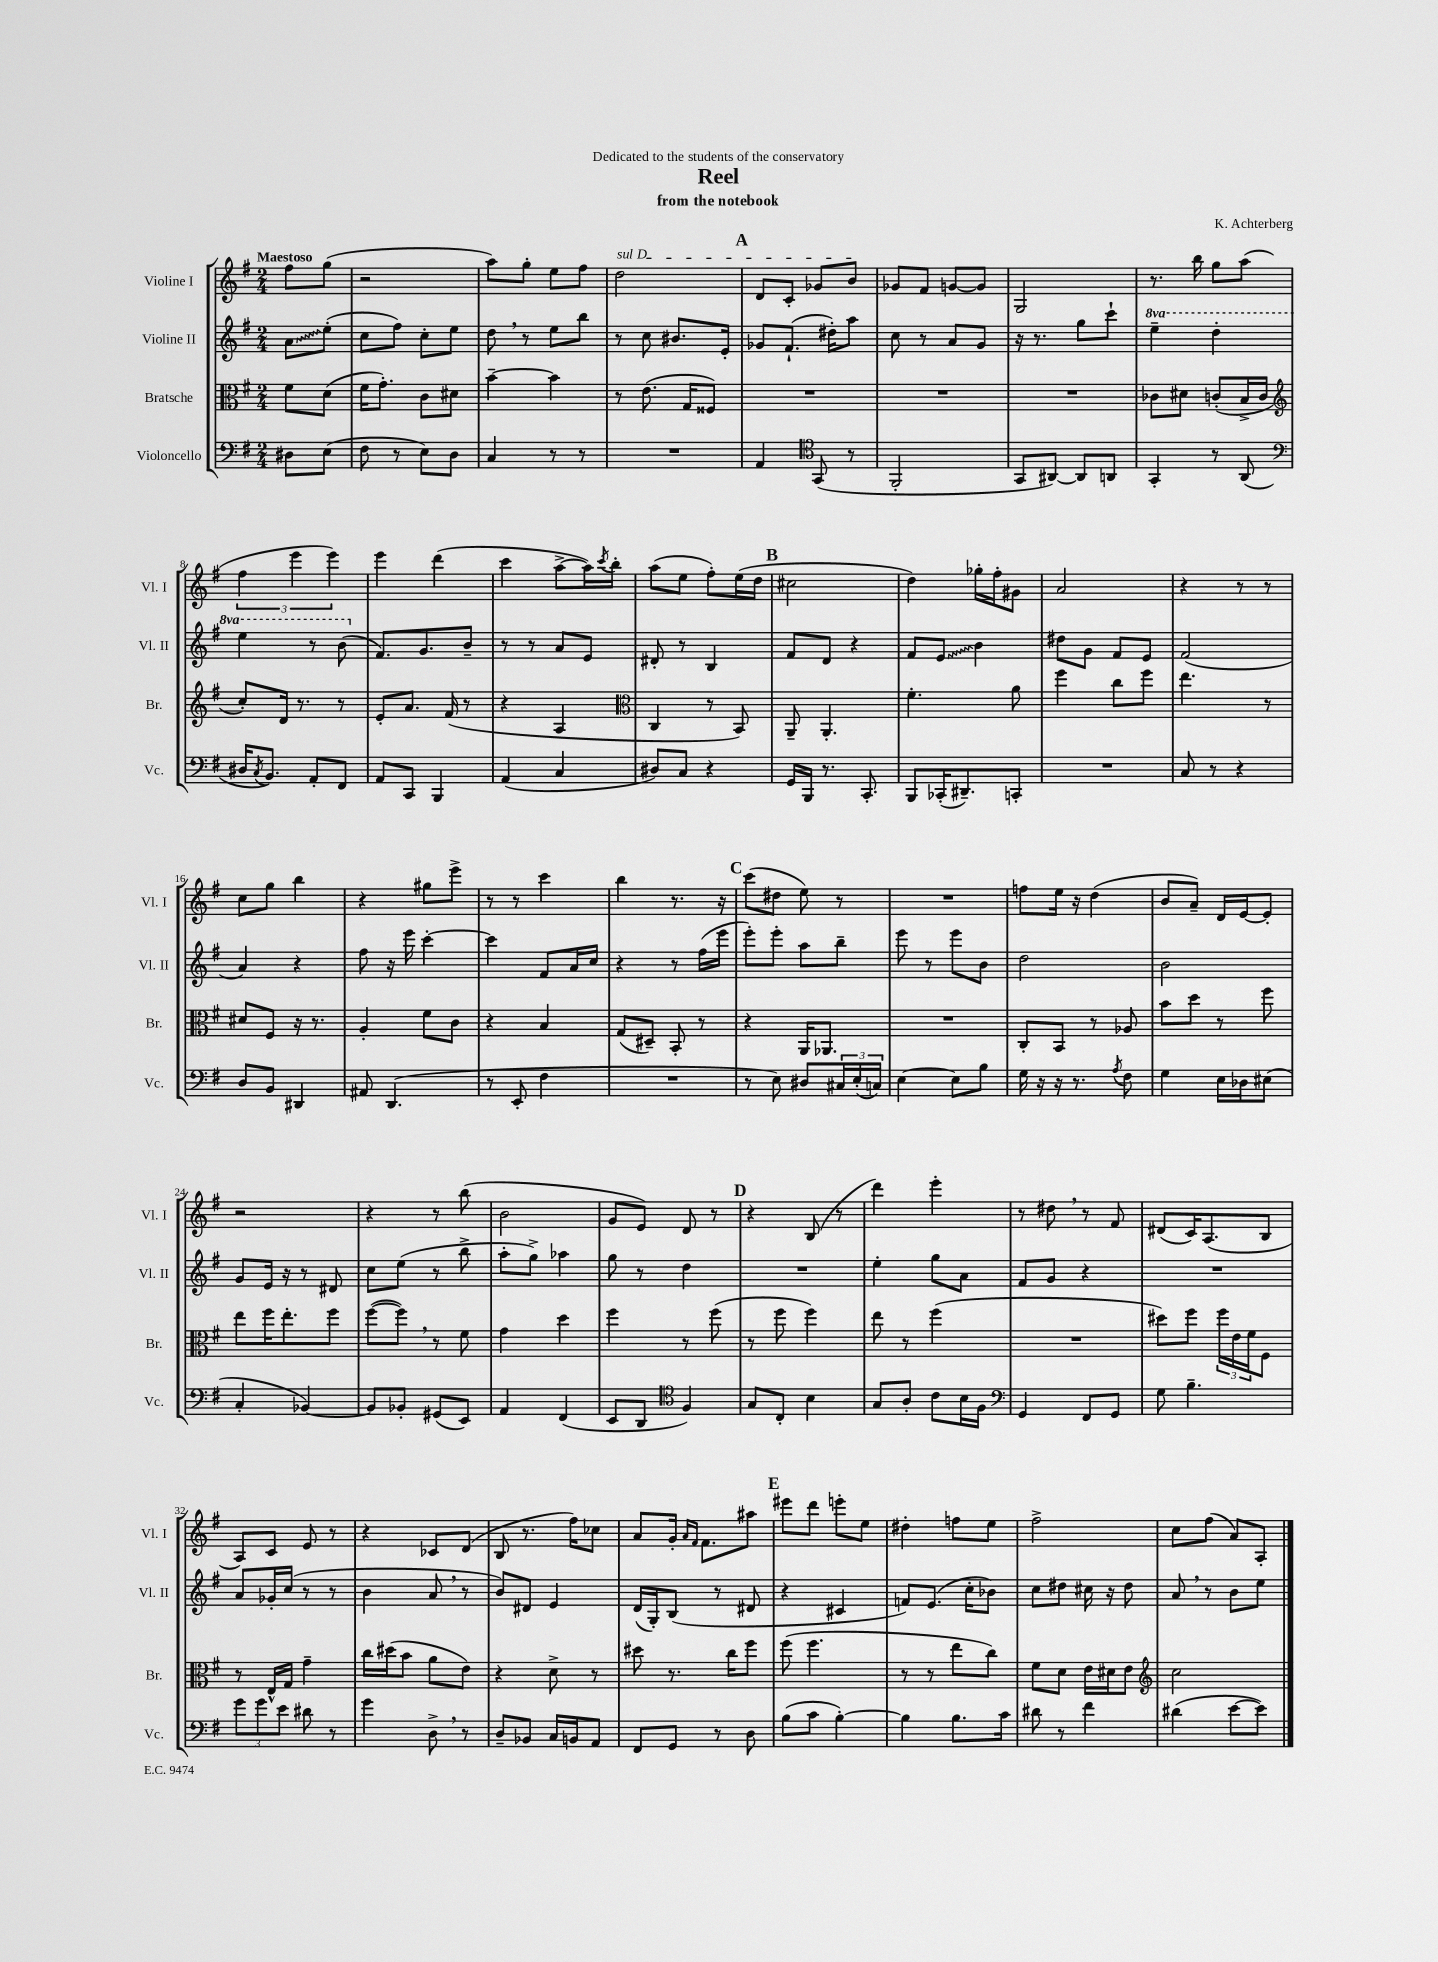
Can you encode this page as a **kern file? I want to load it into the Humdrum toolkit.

**kern	**kern	**kern	**kern
*staff4	*staff3	*staff2	*staff1
*clefF4	*clefC3	*clefG2	*clefG2
*k[f#]	*k[f#]	*k[f#]	*k[f#]
*M2/4	*M2/4	*M2/4	*M2/4
8D#	8f#	8a	8ff#
(8E	(8d	(8ee'	(8gg
=	=	=	=
8F#	16f#	8cc	2r
.	8.g')	.	.
8r	.	8ff#)	.
8E)	8c	8cc'	.
8D	8d#	8ee	.
=	=	=	=
4C	[4b~	8dd	8aa)
.	.	8r	8gg'
8r	4b]	8ee	8ee
8r	.	8bb	8ff#
=	=	=	=
2r	8r	8r	2dd
.	(8.e	8cc	.
.	.	8.b#	.
.	16G	.	.
.	8F##)	.	.
.	.	16e'	.
=	=	=	=
4AA	2r	8g-	8d
.	.	(8.f#`	8c'
*clefC4	*	*	*
(8GG	.	.	8g-
.	.	16dd#')	.
8r	.	8aa	8b
=	=	=	=
2FF#'	2r	8cc	8g-
.	.	8r	8f#
.	.	8a	[8g
.	.	8g	8g]
=	=	=	=
8GG	2r	16r	2G
.	.	8.r	.
[8AA#)	.	.	.
8AA#]	.	8gg	.
8AA	.	8ccc`	.
=	=	=	=
4GG'	8c-	4eee~	8.r
.	8d#	.	.
.	.	.	16bb
8r	(8c'	4ddd'	8gg
(8AA	16B^	.	(8aa
.	16c	.	.
=	=	=	=
*clefF4	*clefG2	*	*
16D#	8cc')	4eee	6ff#
8qC	.	.	.
8.BB)	.	.	.
.	16d	.	.
.	.	.	6eee
.	8.r	.	.
8AA'	.	8r	.
.	.	.	6eee)
8FF#	8r	(8bb	.
=	=	=	=
8AA	8e'	8.f#)	4eee
8CC	8.a	.	.
.	.	8.g	.
4BBB	.	.	(4ddd
.	(16f#	.	.
.	8r	8b~	.
=	=	=	=
(4AA	4r	8r	4ccc
.	.	8r	.
4C	4A	8a	[8aa^
.	.	8e	16aa])
.	.	.	8qccc
.	.	.	16bb'
=	=	=	=
*	*clefC3	*	*
8D#)	4C	8d#'	(8aa
8C	.	8r	8ee
4r	8r	4B	8ff#')
.	8BB)	.	(16ee
.	.	.	16dd
=	=	=	=
16GG	8AA~	8f#	2cc#
16BBB	.	.	.
8.r	4.AA'	8d	.
.	.	4r	.
8.CC'	.	.	.
=	=	=	=
8BBB	4.f#'	8f#	4dd)
(16CC-'	.	8e	.
8.DD#~)	.	.	.
.	.	4b	16gg-'
.	.	.	16ff#'
8CC'	8a	.	8g#
=	=	=	=
2r	4ff#	8dd#	2a
.	.	8g	.
.	8cc	8f#	.
.	8ff#	8e	.
=	=	=	=
8C	4.ee	(2f#	4r
8r	.	.	.
4r	.	.	8r
.	8r	.	8r
=	=	=	=
8D	8d#	4a)	8cc
8BB	8F#	.	8gg
4DD#	16r	4r	4bb
.	8.r	.	.
=	=	=	=
8AA#	4A'	8ff#	4r
(4.DD	.	16r	.
.	.	16eee	.
.	8f#	[4ccc'	8gg#
.	8c	.	8eee^
=	=	=	=
8r	4r	4ccc]	8r
8EE'	.	.	8r
4F#	4B	8f#	4ccc
.	.	16a	.
.	.	16cc	.
=	=	=	=
2r	(8G	4r	4bb
.	8D#~)	.	.
.	8BB'	8r	8.r
.	8r	(16ff#	.
.	.	16eee	16r
=	=	=	=
8r	4r	8eee')	(8ccc
8E)	.	8eee'	8dd#
8D#	16AA	8aa	8ee)
.	8.AA-	.	.
24C#	.	8bb~	8r
(24E'	.	.	.
24C)	.	.	.
=	=	=	=
[4E	2r	8eee	2r
.	.	8r	.
8E]	.	8eee	.
8B	.	8b	.
=	=	=	=
16G	8C'	2dd	8ff
16r	.	.	.
16r	8BB	.	16ee
8.r	.	.	16r
.	8r	.	(4dd
8qA	.	.	.
8F#	8A-	.	.
=	=	=	=
4G	8b	2b	8b
.	8dd	.	8a~)
16E	8r	.	16d
16D-	.	.	[16e
(8E#	8ff#	.	8e']
=	=	=	=
4C'	8ee	8g	2r
.	16ff#	16e	.
.	8.ee'	16r	.
[4BB-)	.	8r	.
.	8ff#	8d#	.
=	=	=	=
8BB-]	([8ff#	8cc	4r
8BB-'	8ff#])	(8ee	.
(8GG#	8r	8r	8r
8EE)	8f#	8bb^	(8bb
=	=	=	=
4AA	4g	8aa'	2b
.	.	8gg^)	.
(4FF#	4dd	4aa-	.
=	=	=	=
8EE	4ff#	8gg	8g
8DD	.	8r	8e)
*clefC4	*	*	*
4F#)	8r	4dd	8d
.	(8ff#	.	8r
=	=	=	=
8G	8r	2r	4r
8C'	8ff#	.	.
4B	4ff#)	.	(8B
.	.	.	8r
=	=	=	=
8G	8ee	4ee'	4ddd)
8A'	8r	.	.
8c	(4ff#	8gg	4eee'
16B	.	8a	.
16F#	.	.	.
=	=	=	=
*clefF4	*	*	*
4GG	2r	8f#	8r
.	.	8g	8dd#
8FF#	.	4r	8r
8GG	.	.	8f#
=	=	=	=
8G	8dd#)	2r	(8d#
4.B~	8ff#	.	16c)
.	.	.	(8.A
.	24ff#	.	.
.	24e	.	.
.	24f#	.	.
.	8F#	.	8B
=	=	=	=
12g	8r	8a	8A)
12g	.	.	.
.	16E^^	16g-'	8c
12e	.	.	.
.	16G	(16cc	.
8d#	4g~	8r	8e
8r	.	8r	8r
=	=	=	=
4g	16cc	4b	4r
.	(16dd#	.	.
.	8b	.	.
8D^	8a	8a	8c-
8r	8e)	8r	(8d
=	=	=	=
8D~	4r	8b)	8B
8BB-	.	8d#	8.r
16C	8d^	4e	.
16BB	.	.	16ff#)
8AA	8r	.	8cc-
=	=	=	=
8FF#	8dd#	(16d	8a
.	.	16G')	.
8GG	8.r	(8B	16g'
.	.	.	16qqa
.	.	.	16qqf#
.	.	.	8.f#
8r	.	8r	.
.	16cc	.	.
8D	8ff#	8d#	8aa#
=	=	=	=
(8B	(8ff#	4r	8eee#
8c	4.ff#	.	8ddd
[4B')	.	4c#	8eee'
.	.	.	8ee
=	=	=	=
4B]	8r	8f)	4dd#'
.	8r	(8.e	.
8.B	8ee	.	8ff
.	.	16cc'	.
.	8cc)	8b-)	8ee
16c	.	.	.
=	=	=	=
8d#	8f#	8cc	2ff#^
8r	8d	8dd#	.
4f#	16e	16cc#	.
.	16d#	16r	.
.	8e	8dd#	.
=	=	=	=
*	*clefG2	*	*
(4d#	2cc	8a	8cc
.	.	8r	(8ff#
[8e	.	8b	8a)
8e])	.	8ee	8A'
==	==	==	==
*-	*-	*-	*-
